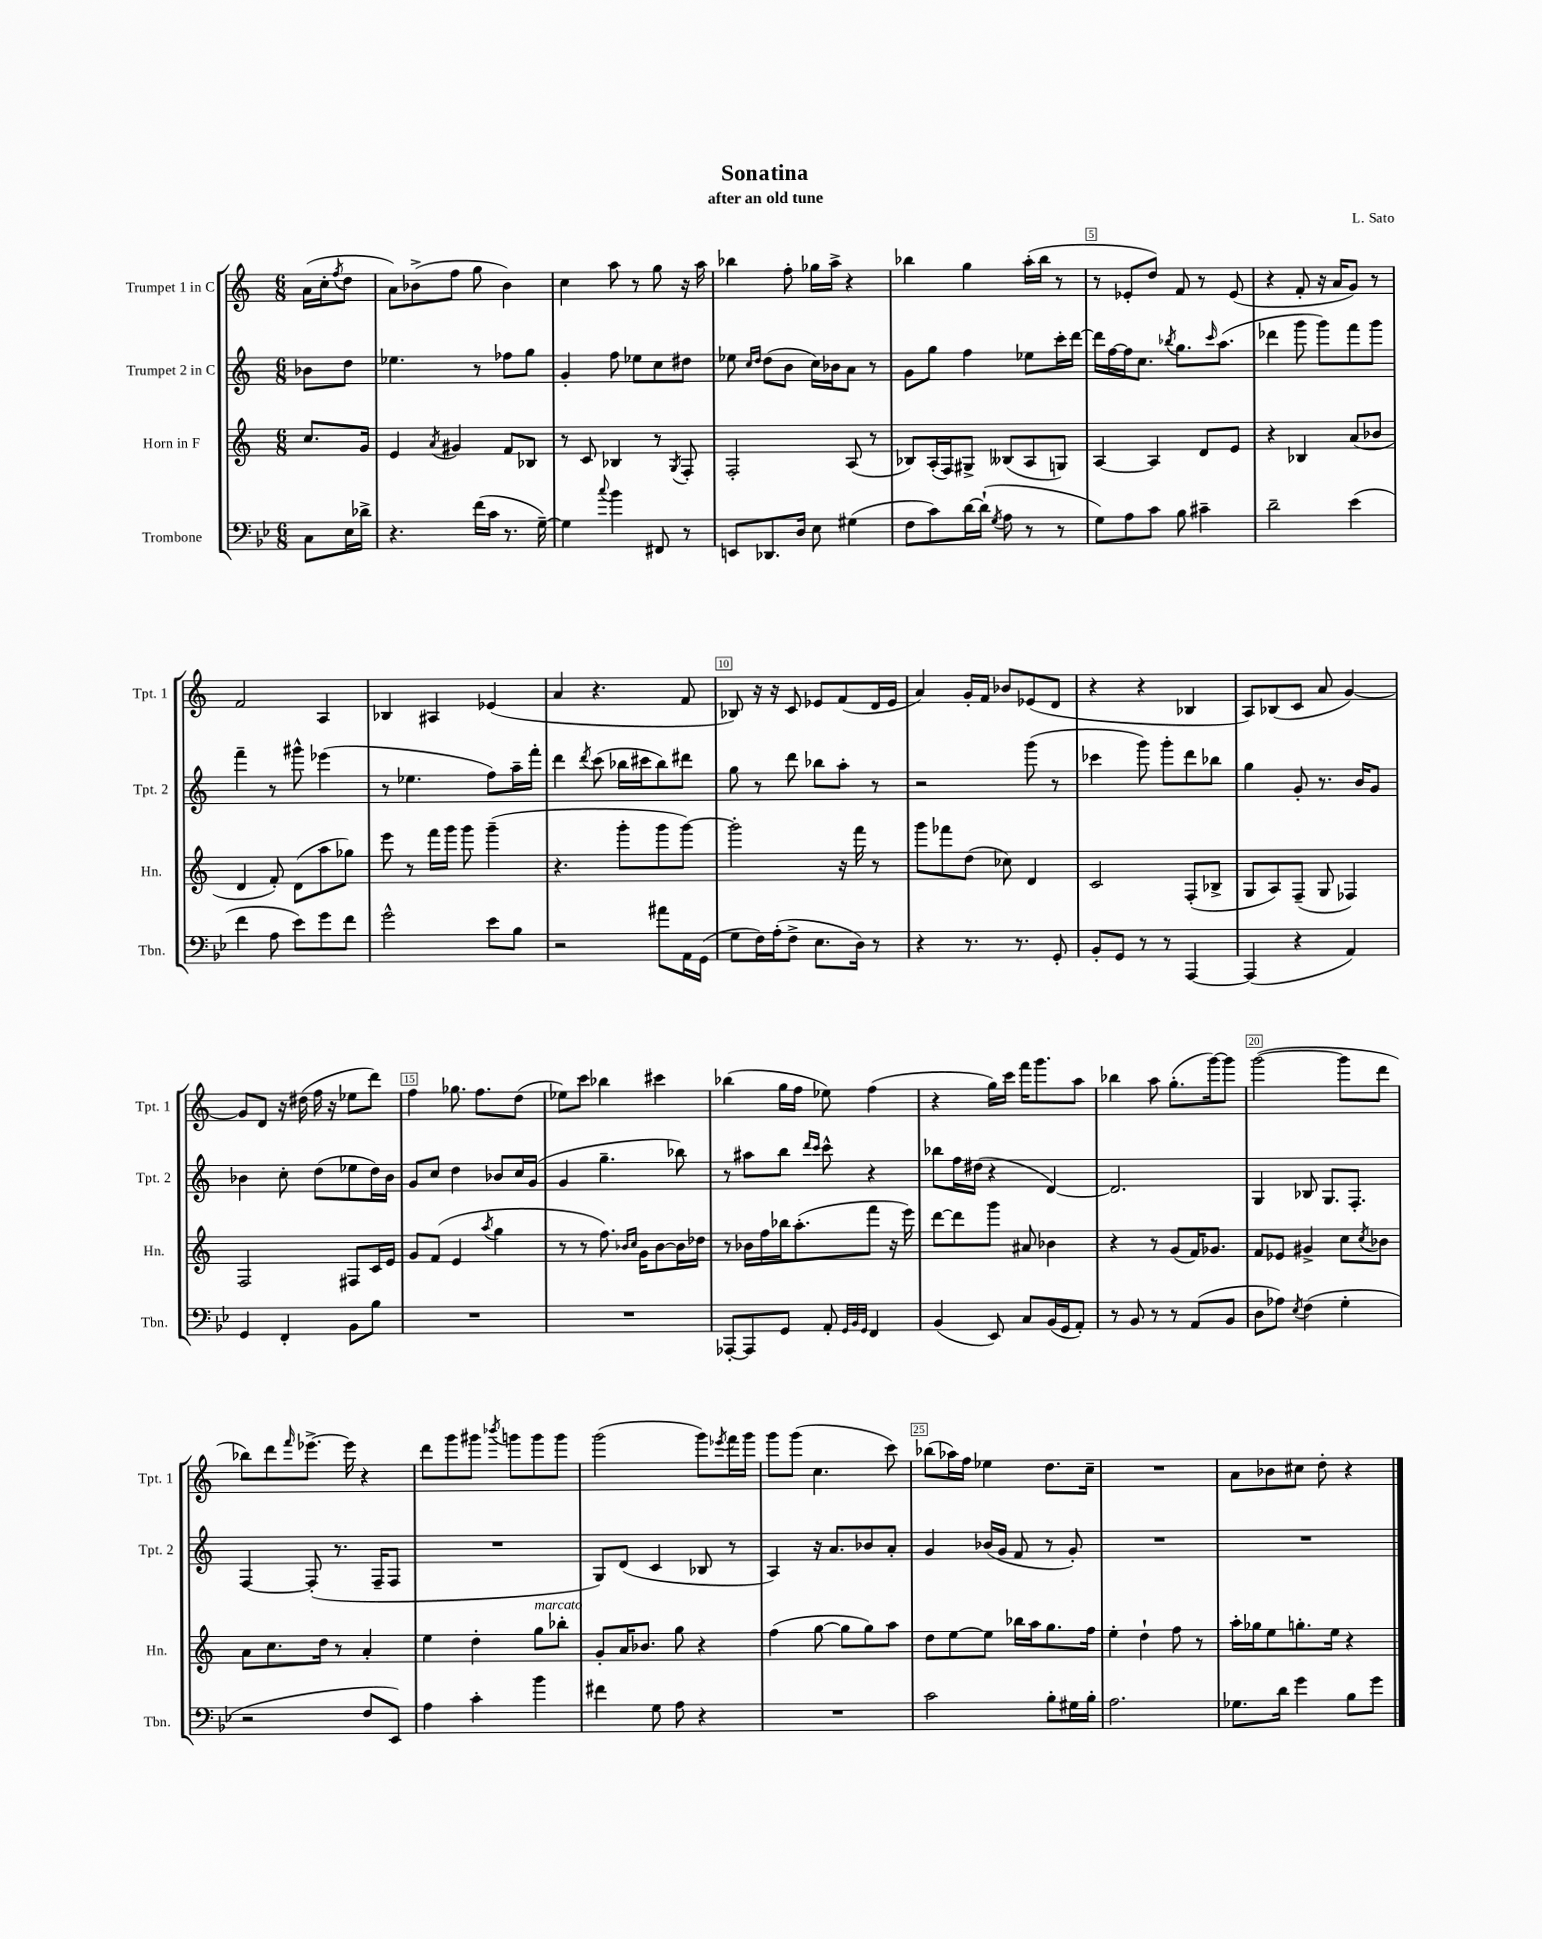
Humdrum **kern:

**kern	**kern	**kern	**kern
*staff4	*staff3	*staff2	*staff1
*clefF4	*clefG2	*clefG2	*clefG2
*k[b-e-]	*k[]	*k[]	*k[]
*M6/8	*M6/8	*M6/8	*M6/8
8C	8.cc	8b-	(16a
.	.	.	16cc'
.	.	.	8qff
16E-	.	8dd	8dd
16d-^	16g	.	.
=	=	=	=
4.r	4e	4.ee-	8a)
.	.	.	(8b-^
.	8qa	.	.
.	4g#	.	8ff
(16f	.	8r	8gg
16c	.	.	.
8.r	8f	8ff-	4b-)
.	8B-	8gg	.
[16G~)	.	.	.
=	=	=	=
4G]	8r	4g'	4cc
.	8c	.	.
8qqcc	.	.	.
4b-	4B-	8ff	8aa
.	.	8ee-	8r
8FF#	8r	8cc	8gg
.	8qG	.	.
8r	8F'	8dd#	16r
.	.	.	16aa
=	=	=	=
8EE	2F'	8ee-	4bb-
.	.	16qqcc	.
.	.	16qqdd	.
8.DD-	.	(8dd	.
.	.	8b	8ff'
16D	.	.	.
8E-	.	16cc)	16gg-
.	.	16b-	16aa^
(4G#	(8A	8a	4r
.	8r	8r	.
=	=	=	=
8F	8B-)	8g	4bb-
8c)	(16A'	8gg	.
.	16F)	.	.
[16d	8G#^	4ff	4gg
(16d`]	.	.	.
8qG	.	.	.
8A	(8B--	.	.
8r	8A	8ee-	(16aa'
.	.	.	16bb-
8r	8G)	16ccc'	8r
.	.	[16ddd	.
=	=	=	=
8G)	[4A	16ddd]	8r
.	.	[16ff	.
8A	.	16ff]	8e-'
.	.	8.cc	.
8c	4A]	.	8dd)
.	.	8qbb-	.
8B-	.	8.gg	8f
4c#~	8d	.	8r
.	.	16qqccc	.
.	.	(8.aa	.
.	8e	.	(8e-
=	=	=	=
2d~	4r	4ddd-	4r
.	4B-	8ggg	8f'
.	.	8ggg)	16r
.	.	.	16a
(4e-	(8a	8fff	8g)
.	8b-	8ggg	8r
=	=	=	=
4f	4d	4fff~	2f
8A	8f')	8r	.
8e-)	(8d	8ggg#^^	.
8g	8aa	(4eee-	4A
8f	8gg-)	.	.
=	=	=	=
2g^^	8eee	8r	4B-
.	8r	4.ee-	.
.	16fff	.	4A#
.	16ggg	.	.
.	8ggg	.	.
8e-	(4ggg~	8ff)	(4e-
8B-	.	16aa~	.
.	.	16fff'	.
=	=	=	=
2r	4.r	4ddd	4a
.	.	8qddd	.
.	.	(8ccc	4.r
.	8ggg'	16bb-	.
.	.	16ccc#	.
8a#	8ggg	8bb-)	.
16AA	[8ggg)	8ddd#	8f
(16GG	.	.	.
=	=	=	=
8G	2ggg']	8gg	8B-)
16F)	.	8r	16r
(16A'	.	.	16r
8F^	.	8ddd	8c
8.E-	.	8bb-	8e-
.	16r	8aa'	(8f
16D)	16fff	.	.
8r	8r	8r	16d
.	.	.	16e-
=	=	=	=
4r	8ggg	2r	4a)
.	8fff-	.	.
8.r	(8dd	.	16g'
.	.	.	16f
.	8cc-)	.	8b-
8.r	.	.	.
.	4d	(8ggg	(8e-
8GG'	.	8r	8d
=	=	=	=
8BB-'	2c	4ccc-	4r
8GG	.	.	.
8r	.	8ggg)	4r
8r	.	8ggg'	.
[4AAA	(8F'	8ddd	4B-
.	8B-^	8bb-	.
=	=	=	=
(4AAA]	8G	4gg	8A)
.	8A)	.	(8B-
4r	(8F~	8g'	8c
.	8G	8.r	8a
4AA)	4F-)	.	[4g)
.	.	16b	.
.	.	8g	.
=	=	=	=
4GG	2F	4b-	8g]
.	.	.	8d
4FF'	.	8cc'	16r
.	.	.	(16dd#
.	.	(8dd	16ff
.	.	.	16r
8BB-	8F#	8ee-	8ee-
8B-	16c	16dd)	8ddd)
.	16e	16b-	.
=	=	=	=
2.r	8g	8g	4ff
.	(8f	8cc	.
.	4e	4dd	8.gg-
.	.	.	8.ff
.	8qaa	.	.
.	4gg	8b-	.
.	.	16cc	(8dd
.	.	(16g	.
=	=	=	=
2.r	8r	4g	8ee-)
.	8r	.	8ccc
.	8.ff)	4.gg~	4bb-
.	16qqb-	.	.
.	16qqcc	.	.
.	16g	.	.
.	[8b-	.	4ccc#
.	16b-]	8bb-)	.
.	16dd-	.	.
=	=	=	=
[8AAA-'	8r	8r	(4bb-
8AAA-]	16b-	8aa#	.
.	16ff	.	.
8GG	16bb-	8bb	16gg
.	(8.aa'	.	16ff
.	.	16qqddd	.
.	.	16qqccc	.
8AA'	.	8ccc^^	8ee-)
32qqGG	.	.	.
32qqBB-	.	.	.
32qqGG	.	.	.
4FF	8fff	4r	(4ff
.	16r	.	.
.	16eee)	.	.
=	=	=	=
(4BB-	[8ddd	8bb-	4r
.	8ddd]	16ff	.
.	.	(16dd#	.
8EE-)	8ggg	4r	16gg)
.	.	.	16ccc
8C	8a#	.	16fff
.	.	.	8.ggg
(16BB-	4b-	[4d)	.
16GG	.	.	.
8AA')	.	.	8aa
=	=	=	=
8r	4r	2.d]	4bb-
8BB-	.	.	.
8r	8r	.	8aa
8r	(8g	.	(8.gg'
(8AA	16f)	.	.
.	8.g-	.	[16ggg)
8BB-	.	.	8ggg]
=	=	=	=
8D	8f	4G	([2ggg
8A-)	8e-	.	.
8qE-	.	.	.
(4F	4g#^	8B-	.
.	.	8.G	.
4G'	8cc	.	8ggg]
.	.	8.F'	.
.	8qcc	.	.
.	8b-	.	8ddd
=	=	=	=
2r	8a	[4F	8bb-)
.	8.cc	.	8ddd
.	.	.	16qqfff
.	.	(8F']	[8.eee-^
.	16dd	.	.
.	8r	8.r	.
.	.	.	16eee-]
8F	4a'	.	4r
.	.	16F~	.
8EE-)	.	8F	.
=	=	=	=
4A	4ee	2.r	8ddd
.	.	.	8ggg
4c'	4dd'	.	8ggg#
.	.	.	8qbbb-
.	.	.	8ggg
4b-	8gg	.	8ggg
.	8bb-'	.	8ggg
=	=	=	=
4f#	8g'	8G)	(2ggg
.	16a	(8d	.
.	8.b-	.	.
8G	.	4c	.
8A	8gg	.	.
4r	4r	8B-	8ggg)
.	.	.	8qeee-
.	.	8r	16fff
.	.	.	16ggg
=	=	=	=
2.r	(4ff	4A)	8ggg
.	.	.	(8ggg
.	[8gg	16r	4.cc
.	.	8.a	.
.	8gg]	.	.
.	8gg)	8b-	.
.	8aa	8a'	8ccc)
=	=	=	=
2c	8dd	4g	(8bb-
.	[8ee	.	16aa-)
.	.	.	16ff
.	8ee]	(16b-	4ee-
.	.	16g	.
.	16bb-	8f	.
.	16aa	.	.
8B-'	8.gg	8r	8.dd
16G#	.	8g')	.
16B-'	16ff	.	16cc~
=	=	=	=
2.A	4ee'	2.r	2.r
.	4dd`	.	.
.	8ff	.	.
.	8r	.	.
=	=	=	=
8.G-	16aa'	2.r	8a
.	16gg-	.	.
.	8ee	.	8b-
16d	.	.	.
4g	8.gg'	.	8cc#
.	.	.	8dd'
.	16ee	.	.
8B-	4r	.	4r
8g	.	.	.
==	==	==	==
*-	*-	*-	*-
